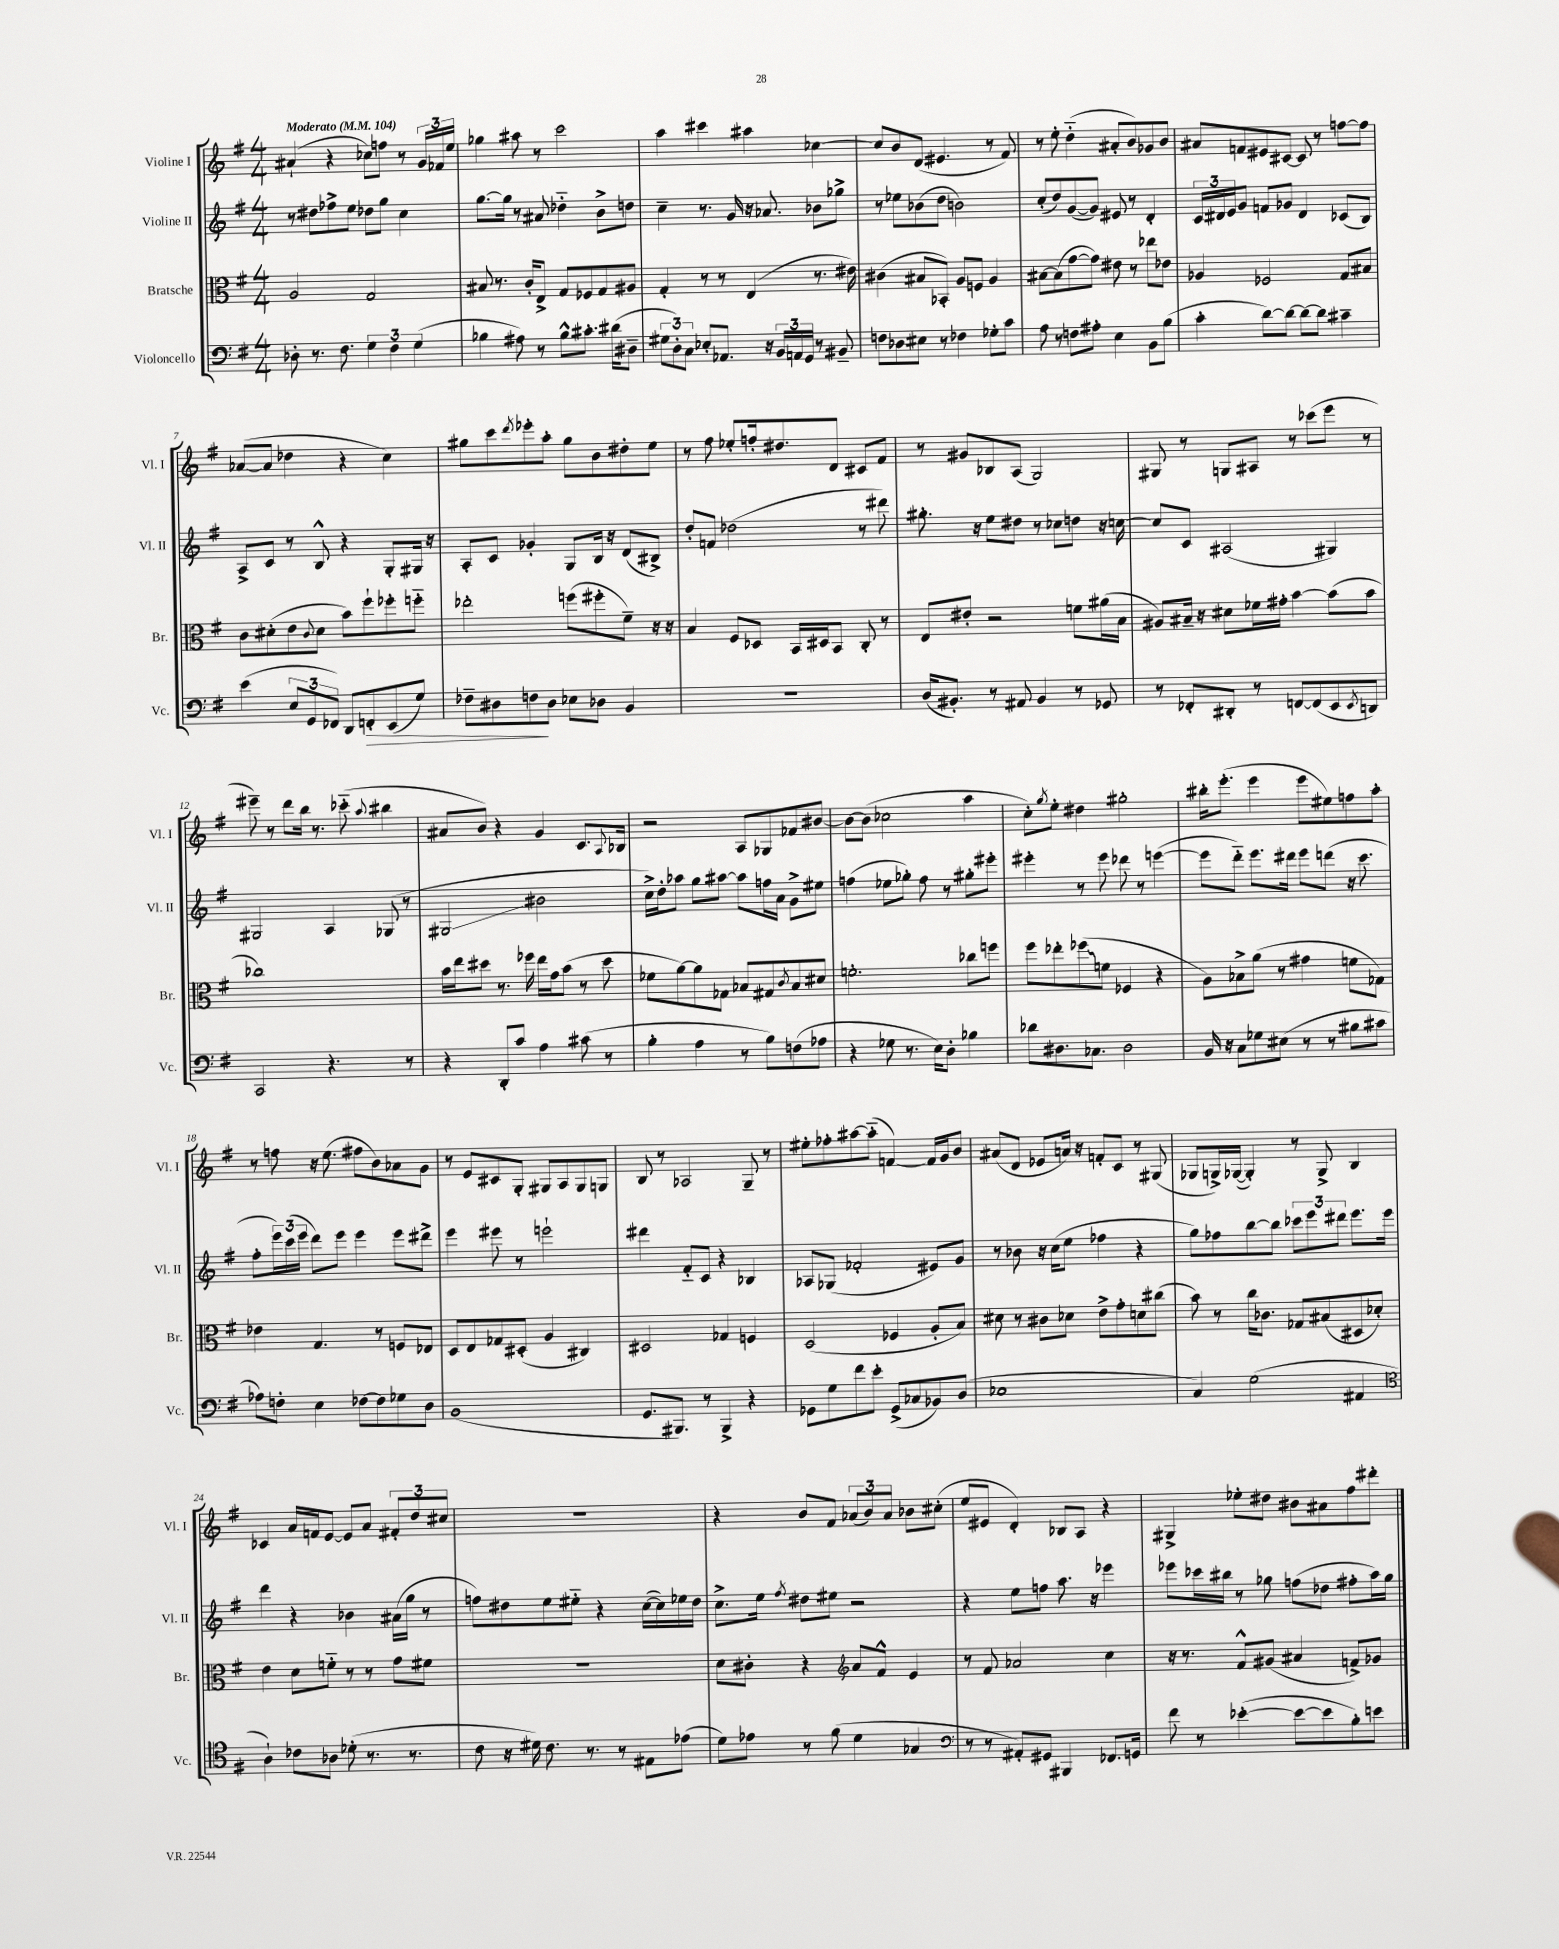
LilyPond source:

<<
\new StaffGroup <<
\new Staff = "s0" \with { instrumentName = "Violine I" shortInstrumentName = "Vl. I" } {
    \clef treble \key g \major \numericTimeSignature \time 4/4 \tempo "Moderato" 4 = 104
    ais'4-!( r4 ces''8) f''8 r8 \tuplet 3/2 { g'16 fes'16 e''16 } |
    ges''4 ais''8 r8 c'''2 |
    a''4 cis'''4 ais''4 ces''4~ |
    ces''8 b'8 d'8( eis'4. r8 fis'8) |
    r8 e''8-. d''4-_( ais'8-. b'8) ges'8 b'8 |
    ais'8 f'8 eis'8 cis'8~ cis'8 r8 f''8~ f''8 |
    aes'8~( aes'8 des''4 r4 c''4) |
    gis''8 c'''8 \acciaccatura { d'''8 } ees'''8-. a''8-. gis''8 b'8 dis''8-. e''8 |
    r8 fis''8 ees''8-. f''16-. dis''8. d'8 cis'8 fis'8 |
    r8 gis'8 bes8 a8( g2) |
    gis8 r8 g8 ais8 r8 ces'''8( e'''8 r8 |
    eis'''8--) r8 d'''8 b''16 r8. ces'''8-_( \appoggiatura { a''8 } bis''4 |
    ais'8 b'8) r4 g'4 c'8. \appoggiatura { a8 } bes16 |
    r2 a8 ges8 fes'8 bis'8~ |
    bis'8~ bis'8( ces''2 a''4 |
    c''8-.) \acciaccatura { g''8 } e''8-. dis''4 gis''2-. |
    bis''16-. e'''8.-.( e'''4 e'''8 eis''8) f''8 a''8-. |
    r8 f''8 r16 e''8.( fis''8 b'8) aes'8 g'8 |
    r8 e'8 cis'8 g8-. gis8 a8 gis8 g8 |
    b8 r8 aes2 g8-- r8 |
    eis''8-. fes''8-. ais''8~ ais''8-_( f'4~) f'16 g'16 b'8 |
    ais'8( d'8 ees'8 a'16) r16 f'8-. c'8 r8 gis8( |
    ges8 g16->) ges16~( ges4-.) r8 ges8-> b4 |
    ces'4 a'16 f'16 e'8~ e'8 a'8 \tuplet 3/2 { fis'8-. d''8 cis''8 } |
    R1 |
    r4 b'8 fis'8 \tuplet 3/2 { aes'8( b'8) aes'8 } bes'8 cis''8-.( |
    e''8 eis'8 d'4-.) bes8 a8 r4 |
    gis4-> ees''8-. dis''8 bis'8 ais'8 fis''8 dis'''8-. \bar "|." |
}
\new Staff = "s1" \with { instrumentName = "Violine II" shortInstrumentName = "Vl. II" } {
    \clef treble \key g \major \numericTimeSignature \time 4/4
    r8 dis''8 fes''8-> e''8 des''8 g''8 c''4 |
    g''8.~ g''16 r8 ais'8 des''4-_ b'8-> d''8 |
    c''4-- r8. g'16 r16 aes'8. bes'8 ges''8-> |
    r8 ees''8 bes'8( d''8 b'2) |
    c''8-.( d''8) g'8~( g'8) eis'8 r8 d'4-. |
    \tuplet 3/2 { c'16 dis'16 e'16 } g'8 f'8 ges'8 dis'4 ces'8( b8) |
    a8-> c'8 r8 b8-^ r4 g8-. gis16 r16 |
    a8-. c'8 ges'4-. g8 b16 r16 d'8( bis8->) |
    d''8-. f'8 des''2( r8 dis'''8) |
    gis''8.-. r16 e''8 dis''8 r8 ces''8 d''8 r16 c''16~ |
    c''8 c'8 ais2( gis4) |
    gis2 a4 ges8( r8 |
    gis2\glissando bis'2 |
    c''16->) d''16-. aes''8 g''8 ais''8~ ais''8 f''16 a'16 g'8-> eis''8 |
    f''4( ees''8 ges''8-.) f''8 r8 gis''8-. eis'''8-. |
    eis'''4-. r8 eis'''8 des'''8 r8 e'''4~( |
    e'''8 d'''8-_) e'''8. dis'''16 e'''8 d'''8( r16 c'''8. |
    fis''8-. \tuplet 3/2 { e'''16) c'''16( e'''16 } d'''8) e'''8 e'''4 e'''8 dis'''8-> |
    e'''4 eis'''8 r8 e'''2-! |
    dis'''4 fis'8-_ c'8 r4 bes4 |
    aes8 ges8( fes'2-. eis'8) g'8 |
    r8 bes'8 r16 c''16( e''8 fes''4 r4 |
    g''8) fes''8 b''8~ b''8 \tuplet 3/2 { ces'''8 e'''8 dis'''8 } e'''8. e'''16 |
    d'''4 r4 bes'4 ais'16( g''16 r8 |
    f''8) dis''8 e''8 eis''8-_ r4 c''16~( c''16) ees''16 dis''16 |
    c''8.-> e''16 \acciaccatura { fis''8 } dis''8 eis''8 r2 |
    r4 e''8 f''8 a''8. r16 ees'''4 |
    ees'''8 ces'''16 bis''16 r8 ges''8 f''8( des''8 fis''8-. a''16) ges''16 \bar "|." |
}
\new Staff = "s2" \with { instrumentName = "Bratsche" shortInstrumentName = "Br." } {
    \clef alto \key g \major \numericTimeSignature \time 4/4
    a2 g2 |
    bis8 r8. c'16-. e8-> g8 fes8 g8 ais8 |
    g4-. r8 r8 e4( r8. eis'16) |
    cis'4( bis8 bes,8-.) a8 f8 a4 |
    bis8~ bis8( g'8~ g'8) eis'8 r8 ees''8 ees'8 |
    aes4 fes2 g8 bis8 |
    c'8 dis'8-.( e'8 \appoggiatura { c'8 } dis'8 b'8) fis''8-! fes''8-. f''8-_ |
    ees''2-. f''8( fis''8-. fis'8--) r16 r16 |
    b4 fis8 des8 b,16 dis16 b,8 c8-. r8 |
    e8 eis'8-. r2 f'8 ais'16( b16 |
    ais8) bis16-- r16 dis'8 fes'16 gis'16-. b'4~ b'8( b'8 |
    ces''1) |
    b'16 e''16 dis''8 r8. fes''16 e''16 g'16 b'8( r8 dis''8 |
    fes'8 a'8~) a'8 ges8 bes8 gis8 \acciaccatura { c'8 } bes8 dis'8 |
    f'2.-. ces''8 f''8 |
    fis''8 ees''8-. \once \override Glissando.style = #'zigzag fes''8\glissando( f'8 fes4 r4 |
    a8) bes8-> a'8( r8 gis'4 f'8 ges8) |
    ees'4 g4. r8 f8 ees8 |
    d8 e8 ges8 dis8-.( a4 cis4) |
    dis2 ges4 f4 |
    d2( fes4 a8-. b8) |
    dis'8 r8 cis'8 des'8 e'8-> g'8-. d'8 cis''8( |
    b'8) r8 c''16 ces'8. ges8 bis8( dis8 des'8-.) |
    e'4 d'8 f'8-_ r8 r8 g'8 fis'8 |
    R1 |
    d'8 cis'8-. r4 \clef treble a'8 fis'8-^ e'4 |
    r8 fis'8 aes'2 c''4 |
    r16 r8. fis'8-^ gis'8( ais'4 f'8->) ges'8 \bar "|." |
}
\new Staff = "s3" \with { instrumentName = "Violoncello" shortInstrumentName = "Vc." } {
    \clef bass \key g \major \numericTimeSignature \time 4/4
    des8-. r8. fis8. \tuplet 3/2 { g4 fis4 g4( } |
    bes4 ais8) r8 bes8-^ cis'8.-. dis'16( dis8-- |
    \tuplet 3/2 { gis8 d8-.) c8 } ees8-. aes,8. r16 \tuplet 3/2 { b,16 a,16 g,16 } r8 bis,8-- |
    f8 des8 eis8 r8 fes4 ges8-. c'8 |
    a8 r8 f8 ais8-. e4 b,8 b8( |
    c'4-. d'8~) d'8~ d'8~ d'8 cis'4-- |
    e'4( \tuplet 3/2 { e8 g,8 fes,8) } d,8 f,8-.\> e,8( g8) |
    fes8-- dis8 f8\! dis8 ees8 des8 b,4 |
    R1 |
    d16( bis,8.-.) r8 ais,8 bis,4 r8 ges,8 |
    r8 fes,8-. dis,8-. r8 f,8~ f,8( e,8 \acciaccatura { e,8 } d,8) |
    c,2 r4. r8 |
    r4 d,8-. c'8 a4 cis'8( r8 |
    b4-. a4 r8 b8) f8( aes8 |
    r4 ges8 r8. e16) d8-. bes4 |
    des'8 dis8. ces8. dis2 |
    b,16 r16 c8 ges8 eis8( r8 r8 bis8 cis'8 |
    aes8) f8-. e4 fes8~ fes8 ges8 d8 |
    b,1( |
    g,8. bis,,8.) r8 bis,,4-> r4 |
    ges,8 g8 fis'8 e'8-. ges,8->( ces8 bes,8) d8( |
    ees1 |
    c4) g2( ais,4 |
    \clef tenor a4-!) ces'8 aes8 des'8-.( r8. r8. |
    c'8 r16 dis'16) c'8. r8. r8 eis8 ees'8( |
    d'8) ees'8 r8 fis'8( d'4 ges4 |
    \clef bass r8 r8 ais,8-.) gis,8 bis,,4 fes,8. g,16 |
    fis'8 r8 ees'4~-.( ees'8~ ees'8 b8-.) e'8 \bar "|." |
}
>>
>>
